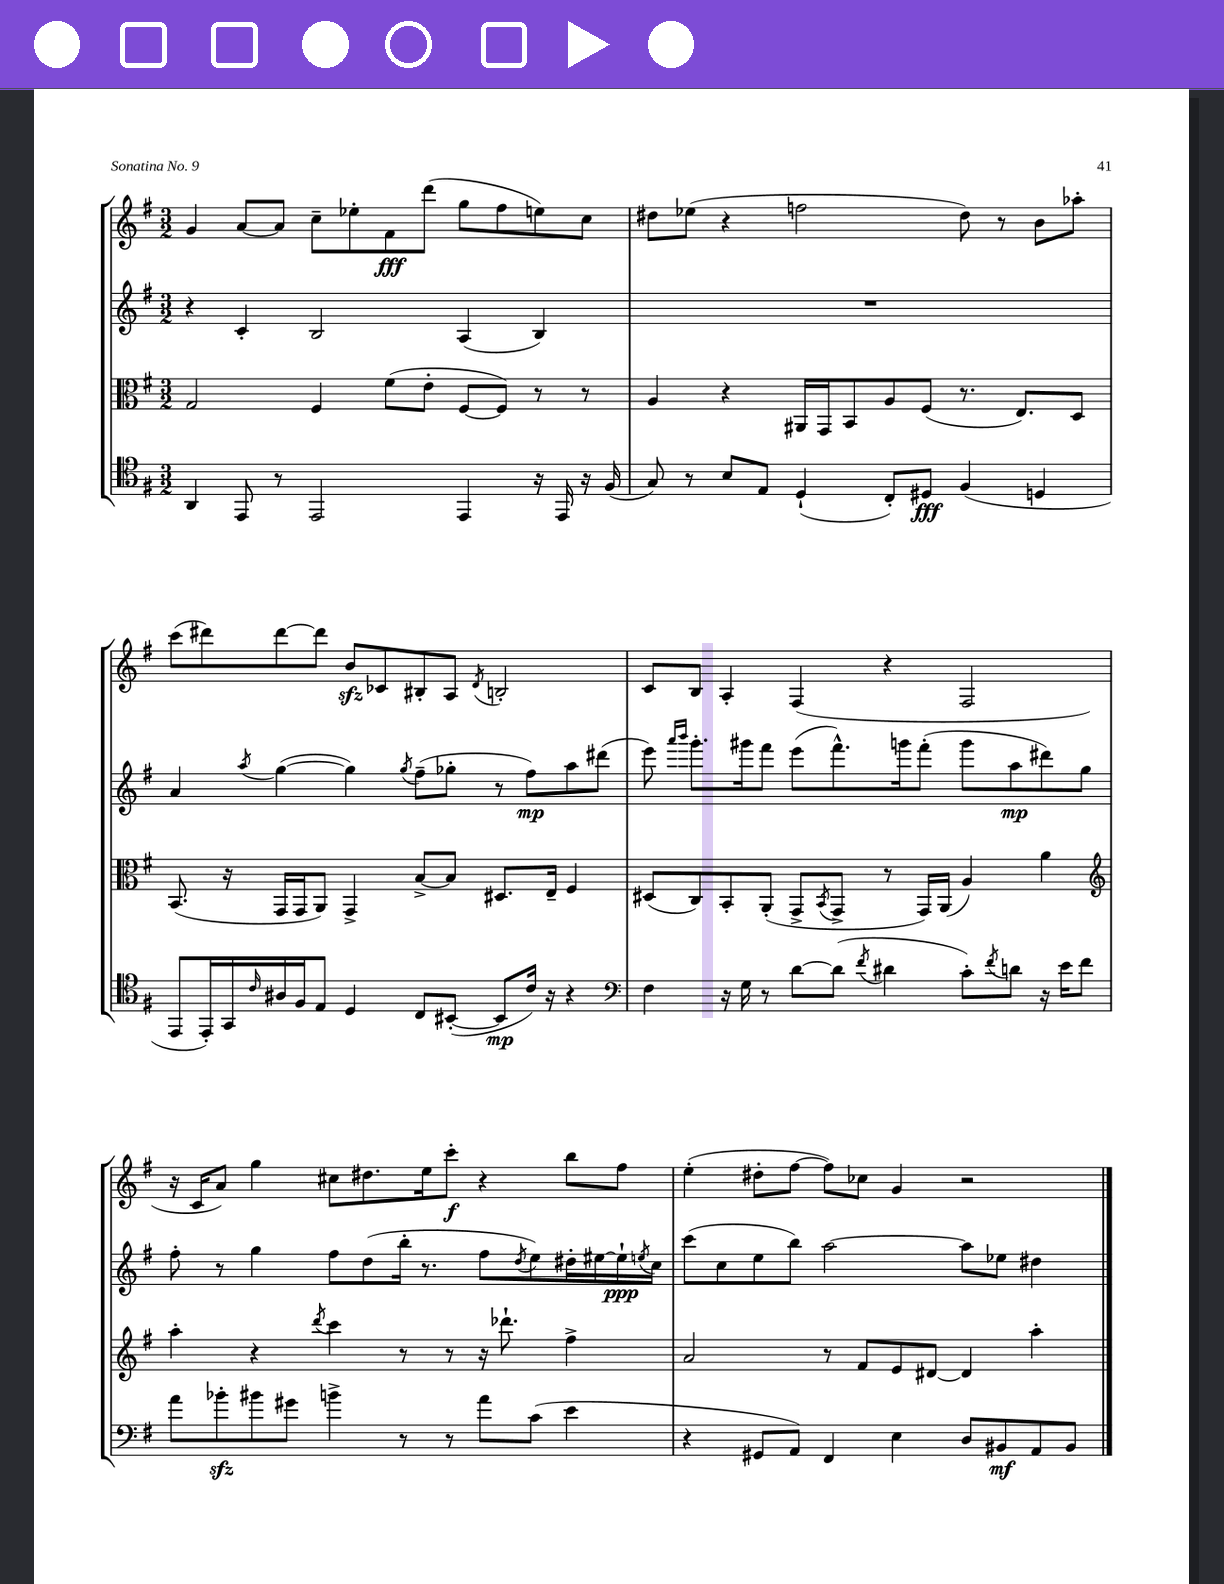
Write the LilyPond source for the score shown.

<<
\new StaffGroup <<
\new Staff = "s0" {
    \clef treble \key g \major \numericTimeSignature \time 3/2
    g'4 a'8~ a'8 c''8-- ees''8-. fis'8\fff d'''8( g''8 fis''8 e''8) c''8 |
    dis''8 ees''8( r4 f''2 dis''8) r8 b'8 aes''8-. |
    c'''8( dis'''8) dis'''8~ dis'''8 b'8\sfz ces'8 bis8-. a8 \acciaccatura { d'8 } b2-. |
    c'8 b8 a4-. fis4( r4 fis2 |
    r16 c'16 a'8) g''4 cis''8 dis''8. e''16 c'''8-.\f r4 b''8 fis''8 |
    e''4-.( dis''8-. fis''8~ fis''8) ces''8 g'4 r2 \bar "|." |
}
\new Staff = "s1" {
    \clef treble \key g \major \numericTimeSignature \time 3/2
    r4 c'4-. b2 a4( b4) |
    R1. |
    a'4 \acciaccatura { a''8 } g''4~( g''4) \acciaccatura { g''8 } fis''8--( ges''8-. r8 fis''8\mp) a''8 dis'''8( |
    e'''8) \grace { a'''16 b'''16 } g'''8.-. gis'''16 fis'''8 e'''8( fis'''8.-^) g'''16 fis'''8-.( g'''8 a''8\mp dis'''8) g''8 |
    fis''8-. r8 g''4 fis''8 d''8( b''16-. r8. fis''8 \acciaccatura { d''8 } e''8) dis''16-. eis''16~ eis''16-!\ppp \acciaccatura { e''8 } c''16 |
    c'''8( c''8 e''8 b''8) a''2~ a''8 ees''8 dis''4 \bar "|." |
}
\new Staff = "s2" {
    \clef alto \key g \major \numericTimeSignature \time 3/2
    g2 fis4 fis'8( e'8-. fis8~ fis8) r8 r8 |
    a4 r4 ais,16 g,16 b,8 a8 fis8( r8. e8.) d8 |
    b,8.( r16 g,16 g,16 a,8) g,4-> b8~-> b8 dis8. e16-- fis4 |
    dis8( c8) b,8-. a,8-.( g,8-> \acciaccatura { b,8 } g,8-> r8 g,16) a,16( a4) a'4 |
    \clef treble a''4-. r4 \acciaccatura { d'''8 } c'''4 r8 r8 r16 des'''8.-! fis''4-> |
    a'2 r8 fis'8 e'8 dis'8~ dis'4 a''4-. \bar "|." |
}
\new Staff = "s3" {
    \clef tenor \key g \major \numericTimeSignature \time 3/2
    a,4 e,8 r8 e,2 e,4 r16 e,16 r16 fis16( |
    g8) r8 b8 e8 d4-!( c8-.) dis8\fff fis4( d4 |
    e,8 e,16-.) g,16 \grace { c'16 } ais16 fis16 e8 d4 c8 bis,8~-.( bis,8\mp c'16) r16 r4 |
    \clef bass fis4 r16 g16 r8 d'8~ d'8( \acciaccatura { fis'8 } dis'4 c'8-.) \acciaccatura { fis'8 } d'8 r16 e'16 fis'8 |
    a'8 bes'8-.\sfz bis'8 gis'8 b'4-> r8 r8 a'8 c'8( e'4 |
    r4 gis,8 a,8) fis,4 e4 d8 bis,8\mf a,8 bis,8 \bar "|." |
}
>>
>>
\layout { \context { \Score \remove "Bar_number_engraver" } }
